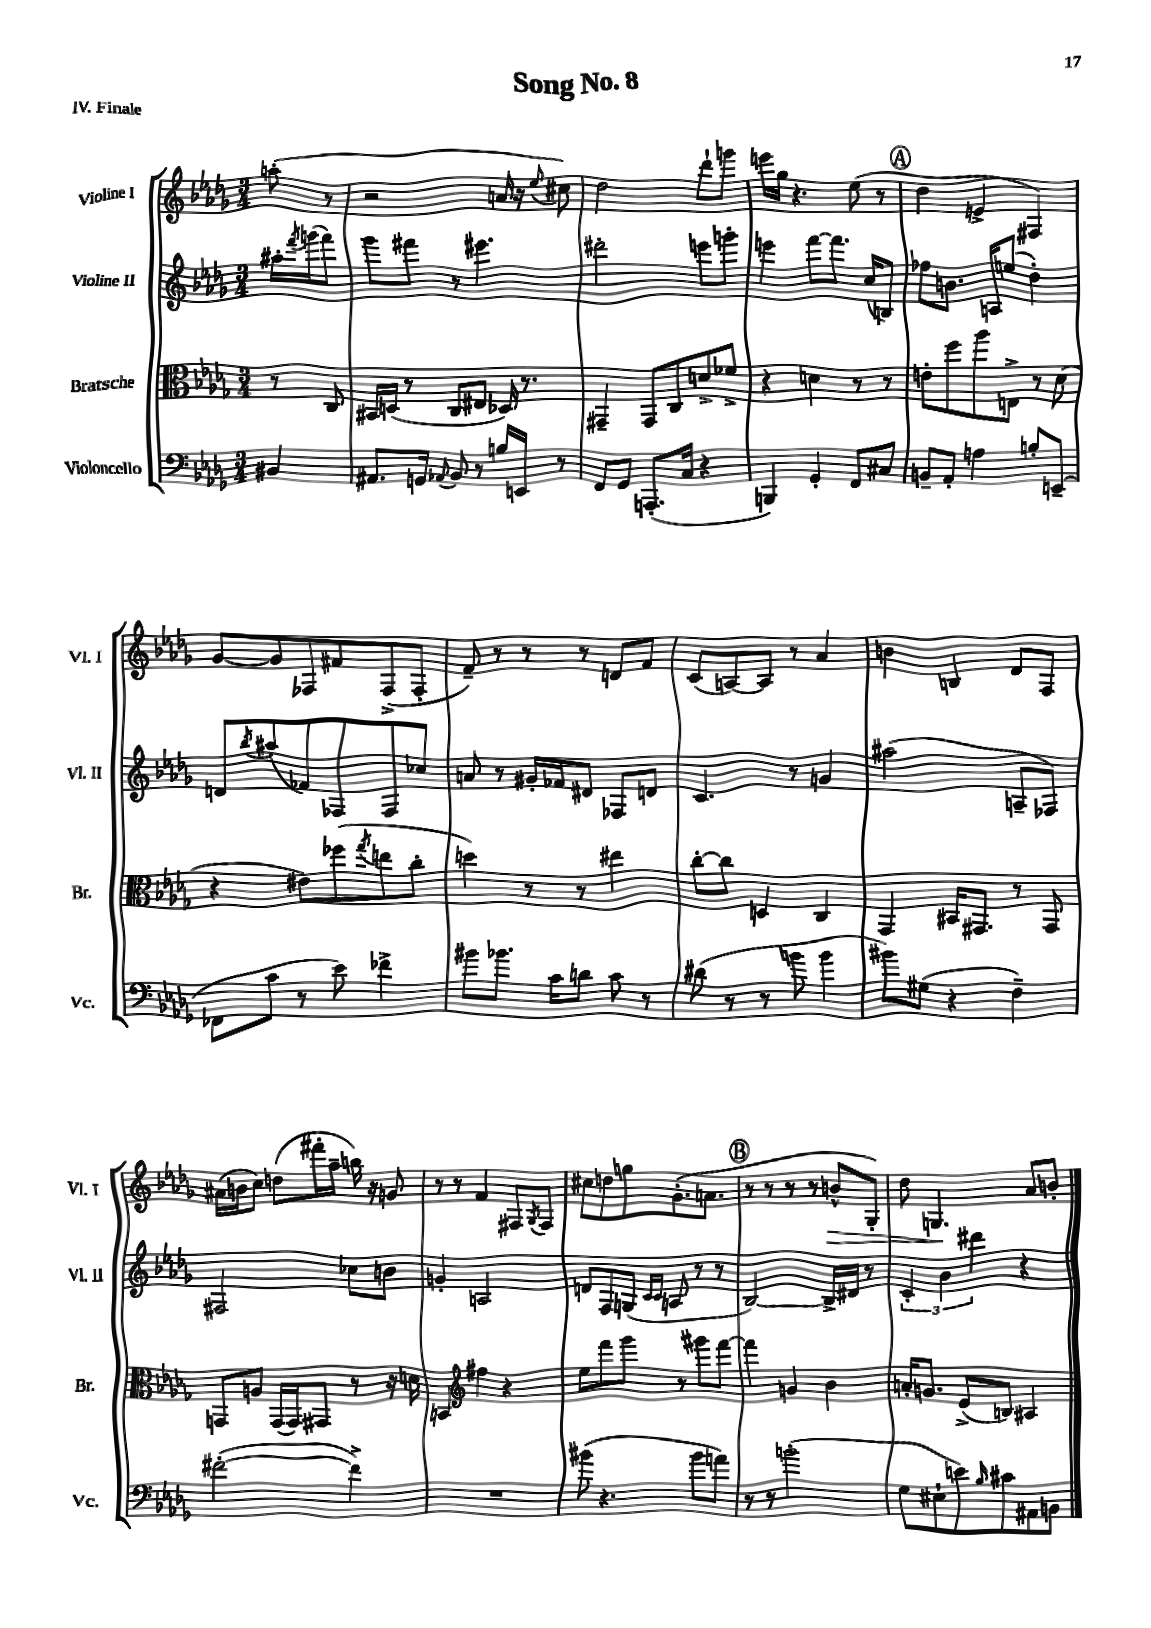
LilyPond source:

\header { title = "Song No. 8" piece = "IV. Finale" }
<<
\new StaffGroup <<
\new Staff = "s0" \with { instrumentName = "Violine I" shortInstrumentName = "Vl. I" } {
    \clef treble \key des \major \numericTimeSignature \time 3/4 \partial 4
    a''8-.( r8 |
    r2 a'16 r16 \appoggiatura { ees''8 } cis''8) |
    des''2 des'''8-! g'''8 |
    e'''16 ges''16 r4. ees''8( r8 |
    \mark \markup { \circle "A" } des''4 e'4-> fis4) |
    ges'8~ ges'8 fes8 fis'8 fes8->( fes8-. |
    f'8--) r8 r8 r8 d'8 f'8 |
    c'8( a8~) a8 r8 aes'4 |
    b'4 b4 des'8 f8 |
    ais'16( b'16 c''8) d''8( fis'''16-. aes''16-- b''16) r16 g'8 |
    r8 r8 f'4 fis8 \acciaccatura { ges8 } fis8 |
    cis''8 d''8 g''8 ges'8.-.( a'8. |
    \mark \markup { \circle "B" } r8 r8 r8 r8 b'8-^\> ges8-.) |
    des''8 g4.\! aes'8 b'8-. \bar "|." |
}
\new Staff = "s1" \with { instrumentName = "Violine II" shortInstrumentName = "Vl. II" } {
    \clef treble \key des \major \numericTimeSignature \time 3/4 \partial 4
    ais''16-. \acciaccatura { f'''8 } g'''16( f'''8) |
    ges'''8 fis'''8 r8 eis'''4. |
    dis'''2-. e'''8 g'''8-. |
    e'''4 f'''8~ f'''8. c''16( b8) |
    \mark \markup { \circle "A" } fes''8 b'8. a16 e''8( des''4-.) |
    d'8 \acciaccatura { bes''8 } ais''8( fes'8) fes8 fes8 ces''8 |
    a'8 r8 gis'16-. fes'16 dis'8 fes8 d'8 |
    c'4. r8 g'4 |
    ais''2( a8-- fes8) |
    fis2 ces''8 b'8 |
    g'4-. a2 |
    d'8 f8 g8( \grace { c'16 c'16 } a8 r8 r8 |
    \mark \markup { \circle "B" } bes2~) bes16-> dis'16 r8 |
    \tuplet 3/2 { c'4-. bes'4 dis'''4 } r4 \bar "|." |
}
\new Staff = "s2" \with { instrumentName = "Bratsche" shortInstrumentName = "Br." } {
    \clef alto \key des \major \numericTimeSignature \time 3/4 \partial 4
    r8 c8 |
    bis,16 d16( r8 c8 eis8 des16) r8. |
    gis,4-- gis,8 c8 d'8-> fes'8-> |
    r4 d'4 r8 r8 |
    \mark \markup { \circle "A" } e'8-. f''8 aes''8 e8-> r8 des'8( |
    r4 eis'8) fes''8( \acciaccatura { ges''8 } e''8 c''8-. |
    d''4) r8 r8 eis''4 |
    c''8~-. c''8 d4 c4 |
    ges,4 bis,16 gis,8. r8 gis,8 |
    g,8 a8 g,16( g,16) gis,8 r8 r16 d'16 |
    b,4 \clef treble fis''4 r4 |
    ees''8 f'''8 ges'''8 r8 gis'''8 f'''8~ |
    \mark \markup { \circle "B" } f'''4 g'4 bes'4 |
    a'16-. g'8. ees'8->( b8) ais4 \bar "|." |
}
\new Staff = "s3" \with { instrumentName = "Violoncello" shortInstrumentName = "Vc." } {
    \clef bass \key des \major \numericTimeSignature \time 3/4 \partial 4
    bis,4 |
    ais,8. g,16 \appoggiatura { aes,8 } bes,8 r8 b16 e,16 r8 |
    f,8 ges,8 a,,8.-.( c16 r4 |
    b,,4) ges,4-. f,8 cis8 |
    \mark \markup { \circle "A" } b,8-- aes,8-. a4 b8-. e,8--( |
    fes,8 c'8 r8 ees'8) fes'4-> |
    bis'8 bes'8. c'16 d'8 c'8 r8 |
    dis'8( r8 r8 b'8 b'4 |
    bis'8) gis8( r4 f4--) |
    fis'2~-.( fis'4->) |
    R2. |
    bis'8( r4. bis'8 a'8) |
    \mark \markup { \circle "B" } r8 r8 b'2-.( |
    ges8 eis8-! e'8) \grace { bes16 } cis'8 ais,8 b,8 \bar "|." |
}
>>
>>
\layout { \context { \Score \remove "Bar_number_engraver" } }
